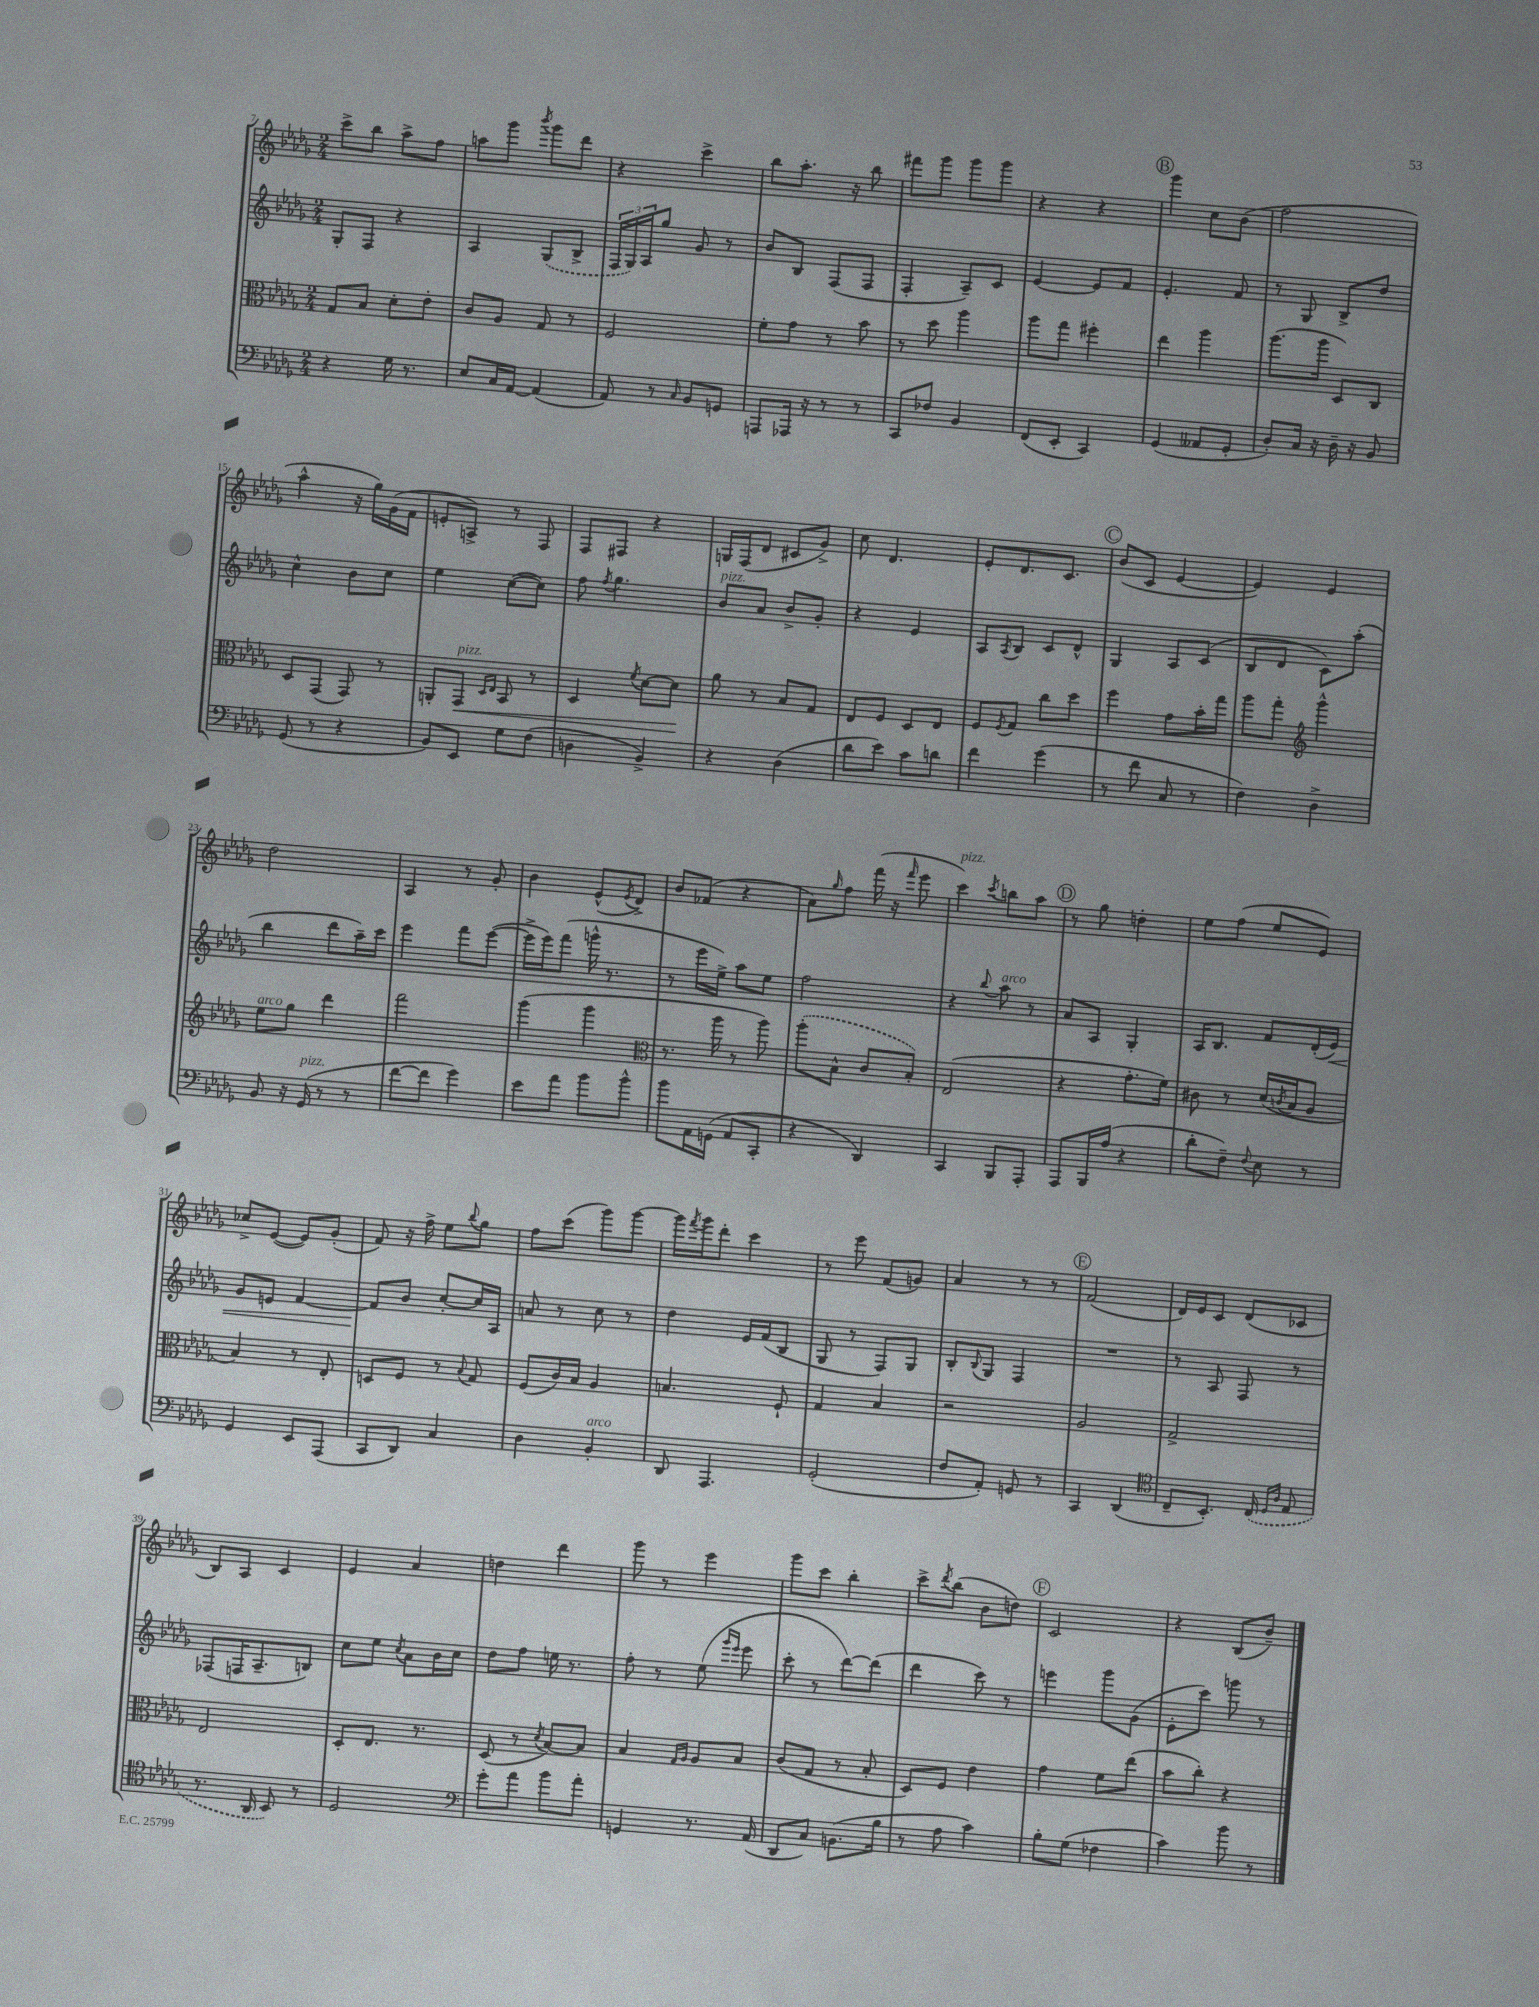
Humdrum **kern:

**kern	**kern	**kern	**kern
*staff4	*staff3	*staff2	*staff1
*clefF4	*clefC3	*clefG2	*clefG2
*k[b-e-a-d-g-]	*k[b-e-a-d-g-]	*k[b-e-a-d-g-]	*k[b-e-a-d-g-]
*M2/4	*M2/4	*M2/4	*M2/4
4r	8G-/L	8G-'/L	8ccc^\L
.	8B-/J	8F/J	8bb-\J
16G-\	8d-'\L	4r	8aa-^\L
8.r	.	.	.
.	8e-'\J	.	8ff\J
=	=	=	=
8E-/L	8c/L	4A-/	8aa\L
16C/L	8A-/J	.	8ggg-\J
[16AA-/JJ	.	.	.
.	.	.	8qbbb-/
(4AA-/]	8G-/	(8G-/L	8ggg-\L
.	8r	8B-^/J	8ddd-\J
=	=	=	=
8AA-/)	2F/	24F/LL	4r
.	.	24G-/)	.
.	.	24A-/J	.
8r	.	8gg-/J	.
16qqC/	.	.	.
8BB-/L	.	8g-/	4ccc^\
8GG/J	.	8r	.
=	=	=	=
8AAA/L	8f'\L	8b-/L	8bb-\L
16AAA-/Jk	8g-\J	8B-/J	8.aa-'\J
16r	.	.	.
8r	8r	(8F/L	.
.	.	.	16r
8r	8b-\	8F/J	8bb-\
=	=	=	=
8CC/L	8r	4F'/	8fff#\L
8F-/J	8dd-\	.	8ggg-\J
4BB-/	4aa-\	8A-~/L)	8ggg-\L
.	.	8c/J	8ggg-\J
=	=	=	=
(8FF/L	8aa-\L	[4e-/	4r
8EE-'/J	8gg-\J	.	.
4CC/)	4ff#'\	8e-/]L	4r
.	.	8f/J	.
=	=	=	=
(4GG-/	4ee-\	4.e-'/	4ggg-\
8AA--/L	4aa-\	.	8cc\L
8GG-'/J	.	8f/	(8b-\J
=	=	=	=
8D-'/L)	(8.aa-\L	8r	2ff\
16C/Jk	.	8G-/	.
16r	16aa-\Jk	.	.
16D-~\	8D-/L)	8B-^/L	.
16r	.	.	.
8BB-/	8C/J	8dd-/J	.
=	=	=	=
(8GG-/	8D-/L	4cc^^\	4aa-^^\
8r	(8GG-/J	.	.
4r	8GG-/)	8b-\L	16r
.	.	.	16gg-\LL)
.	8r	8cc\J	(16g-\
.	.	.	16f\JJ
=	=	=	=
8BB-/L)	8AA'/L	4ee-\	8e'/L
8EE-/J	8GG-/J	.	8A^/J)
.	16qqD-/LL	.	.
.	16qqE-/JJ	.	.
8G-\L	8BB-/	([8cc\L	8r
(8F\J	8r	8cc\]J)	8F/
=	=	=	=
4D\	4D-/	8ff\	8F/L
.	.	8qff/	.
.	.	4.gg-\	8F#/J
.	8qf/	.	.
4BB-^/)	[8d-\L	.	4r
.	8d-\]J	.	.
=	=	=	=
4r	8a-\	8b-/L	16G/LL
.	.	.	(16F/J
.	8r	8a-/J	8d-/J
(4D-\	8B-/L	8b-^/L	8c#/L
.	8G-/J	8g-'/J	8g-^/J)
=	=	=	=
8d-\L	8E-/L	4r	8cc\
8e-\J)	8F/J	.	4.d-/
8c\L	8D-/L	4e-/	.
8d\J	8E-/J	.	.
=	=	=	=
4f\	8F/L	8A-/L	8e-'/L
.	8qF/	8qA-/	.
.	8G-/J	8B-/J	8.d-/
(4g-\	8cc\L	8c/L	.
.	.	.	8.c/J
.	8dd-\J	8d-^^/J	.
=	=	=	=
8r	4ff\	4G-/	(8b-/L
8f\	.	.	8c/J
8C/	8g-\L	8A-/L	[4e-/
8r	16b-'\L	(8c/J	.
.	16gg-\JJ	.	.
=	=	=	=
4F\)	8aa-\L	8B-/L	4e-/])
.	8gg-'\J	8d-/J	.
*	*clefG2	*	*
4D-^\	4ggg-^^\	8c\L)	4e-/
.	.	(8aa-'\J	.
=	=	=	=
8BB-/	8ee-\L	4bb-\	2dd-\
16r	8gg-\J	.	.
(16GG-/	.	.	.
8r	4ddd-\	8ddd-\L	.
8r	.	16aa-~\L)	.
.	.	16ccc\JJ	.
=	=	=	=
[8f\L	2fff\	4eee-\	4A-/
8f\]J	.	.	.
4g-\)	.	8fff\L	8r
.	.	([8eee-\J	8g-'/
=	=	=	=
8e-\L	(4ggg-\	16eee-^\]LL	4b-\
.	.	16eee-\J)	.
8a-\J	.	(8fff\J	.
8b-\L	4ggg-\	16ggg^^\	(8e-^^/L
.	.	8.r	.
.	.	.	8qe-/
8b-^^\J	.	.	8d-^/J)
=	=	=	=
*	*clefC3	*	*
8b-\L	8.r	8r	8b-/L
16AA-\L	.	16eee-\LL	(8f-/J
(16GG\JJ	16aa-\	16ee-^\JJ)	.
8AA-/L	8r	8aa-\L	4r
8CC'/J	8aa-\)	8ee-\J	.
=	=	=	=
4r	(8aa-'\L	2ff\	8a-\L)
.	.	.	16qqgg-/
.	8B-^^\J	.	8ff\J
4DD-/)	8c/L	.	(16fff\
.	.	.	16r
.	.	.	16qqfff/
.	8B-'/J)	.	8eee-\
=	=	=	=
4CC/	(2E-/	4r	4ccc\)
.	.	8qqbb-/	8qccc/
8BBB-/L	.	8aa-\	8bb\L
8AAA-'/J	.	8r	8aa-\J
=	=	=	=
8AAA-/L	4r	8a-/L	8r
16BBB-/L	.	8A-/J	8gg-\
(16A-/JJ	.	.	.
4r	8.g-'\L	4G-'/	4dd'\
.	16f\Jk)	.	.
=	=	=	=
8d-'\L	8c#\	16A-/LK	8ee-\L
.	.	8.B-/J	.
8F~\J)	8r	.	(8ff\J
8qqF/	.	.	.
8E-\	(16d-/LL	8f/L	8ee-/L
.	8qc/	.	.
.	16B-/J	.	.
8r	8A-/J	(16d-'/L	8e-/J)
.	.	16e-/JJ)	.
=	=	=	=
4GG-/	4B-/)	8g-/L	8cc-^/L
.	.	8e/J	([8e-/J
8EE-/L	8r	[4f/	8e-/]L)
(8AAA-/J	8E-'/	.	(8g-'/J
=	=	=	=
8CC/L	8D/L	8f/]L	8f/)
8DD-/J)	8F/J	8b-/J	16r
.	.	.	16ff^\
4C/	8r	[8cc'/L	8ee-\L
.	8qqB-/	.	8qqbb-/
.	8G-/	16cc/]L	8gg-\J
.	.	16A-/JJ	.
=	=	=	=
4D-\	(8F/L	8a/	8ff\L
.	16c/L)	8r	(8ccc\J
.	16B-/JJ	.	.
4BB-'/	4A-/	8cc\	8ggg-\L)
.	.	8r	[8ggg-\J
=	=	=	=
8DD-/	4.B/	4dd-\	16ggg-\]LL
.	.	.	8qfff/
.	.	.	16ggg-\J
4.AAA-/	.	.	8ddd-'\J
.	.	16e-/LL	4ccc\
.	.	(16f/J	.
.	8F`/	8B-/J	.
=	=	=	=
(2GG-'/	4G-/	8G-/	8r
.	.	8r	8eee-\
.	4B-/	8F/L)	(8f/L
.	.	8G-/J	8g/J)
=	=	=	=
8F/L	2r	8B-'/L	4a-/
.	.	8qqB-/	.
8AA-'/J)	.	8G-/J	.
8GG/	.	4F/	8r
8r	.	.	8r
=	=	=	=
4CC/	2A-/	2r	(2f/
(4DD-/	.	.	.
=	=	=	=
*clefC4	*	*	*
8C~/L	2G-^/	8r	16d-/LL)
.	.	.	16e-/J
8.BB-'/J)	.	8A-/	8c/J
.	.	8F/	(8d-/L
(16C/	.	.	.
16qqD-/LL	.	.	.
16qqA-/JJ	.	.	.
8E-/	.	8r	8c-/J
=	=	=	=
8.r	2E-/	(8F-/L	8B-/L)
.	.	16F/K	8A-/J
16AA-/	.	8.A-~/	.
8BB-/)	.	.	4c/
8r	.	8B/J)	.
=	=	=	=
2D-/	8D-'/L	8cc\L	4e-/
.	8.E-/J	8ee-\J	.
.	.	8qcc/	.
.	.	8a-\L	4a-/
.	8.r	.	.
.	.	16b-\L	.
.	.	16cc\JJ	.
=	=	=	=
*clefF4	*	*	*
8g-'\L	(8D-/	8dd-\L	4dd\
8a-\J	8r	8ff\J	.
.	8qd-/	.	.
8b-\L	[8B-/L)	16ee\	4ddd-\
.	.	8.r	.
8a-'\J	8B-/]J	.	.
=	=	=	=
4GG/	4B-/	8ff'\	8ggg-\
.	.	8r	8r
.	16qqG-/LL	.	.
.	16qqA-/JJ	.	.
8.r	8A-/L	(8ee-\	4eee-\
.	.	16qqggg-/LL	.
.	.	16qqeee-/JJ	.
.	8B-/J	8eee-\	.
(16AA-/	.	.	.
=	=	=	=
8DD-/L	(8c/L	8ccc'\	8ggg-\L
8C/J)	8G-/J	8r	8ccc\J
(8.BB\L	8r	[8ddd-\L)	4bb-'\
.	8B-'/	(8ddd-\]J	.
16B-\Jk	.	.	.
=	=	=	=
8r	8D-/L)	4ddd-\	8ccc^\L
.	.	.	8qddd-/
8A-\	8F/J	.	(8bb-\J
4c\)	4e-\	8ccc\)	8b-\L
.	.	8r	8dd\J)
=	=	=	=
8B-'\L	4g-\	4eee\	2c/
(8G-\J	.	.	.
4F-\	8f\L	8ggg-\L	.
.	(8ee-\J	(8g-\J	.
=	=	=	=
4c\)	8b-\L	8e-'\L	4r
.	8cc'\J)	8ccc\J)	.
8b-\	4r	8ggg\	(8B-/L
8r	.	8r	8b-~/J)
==	==	==	==
*-	*-	*-	*-
